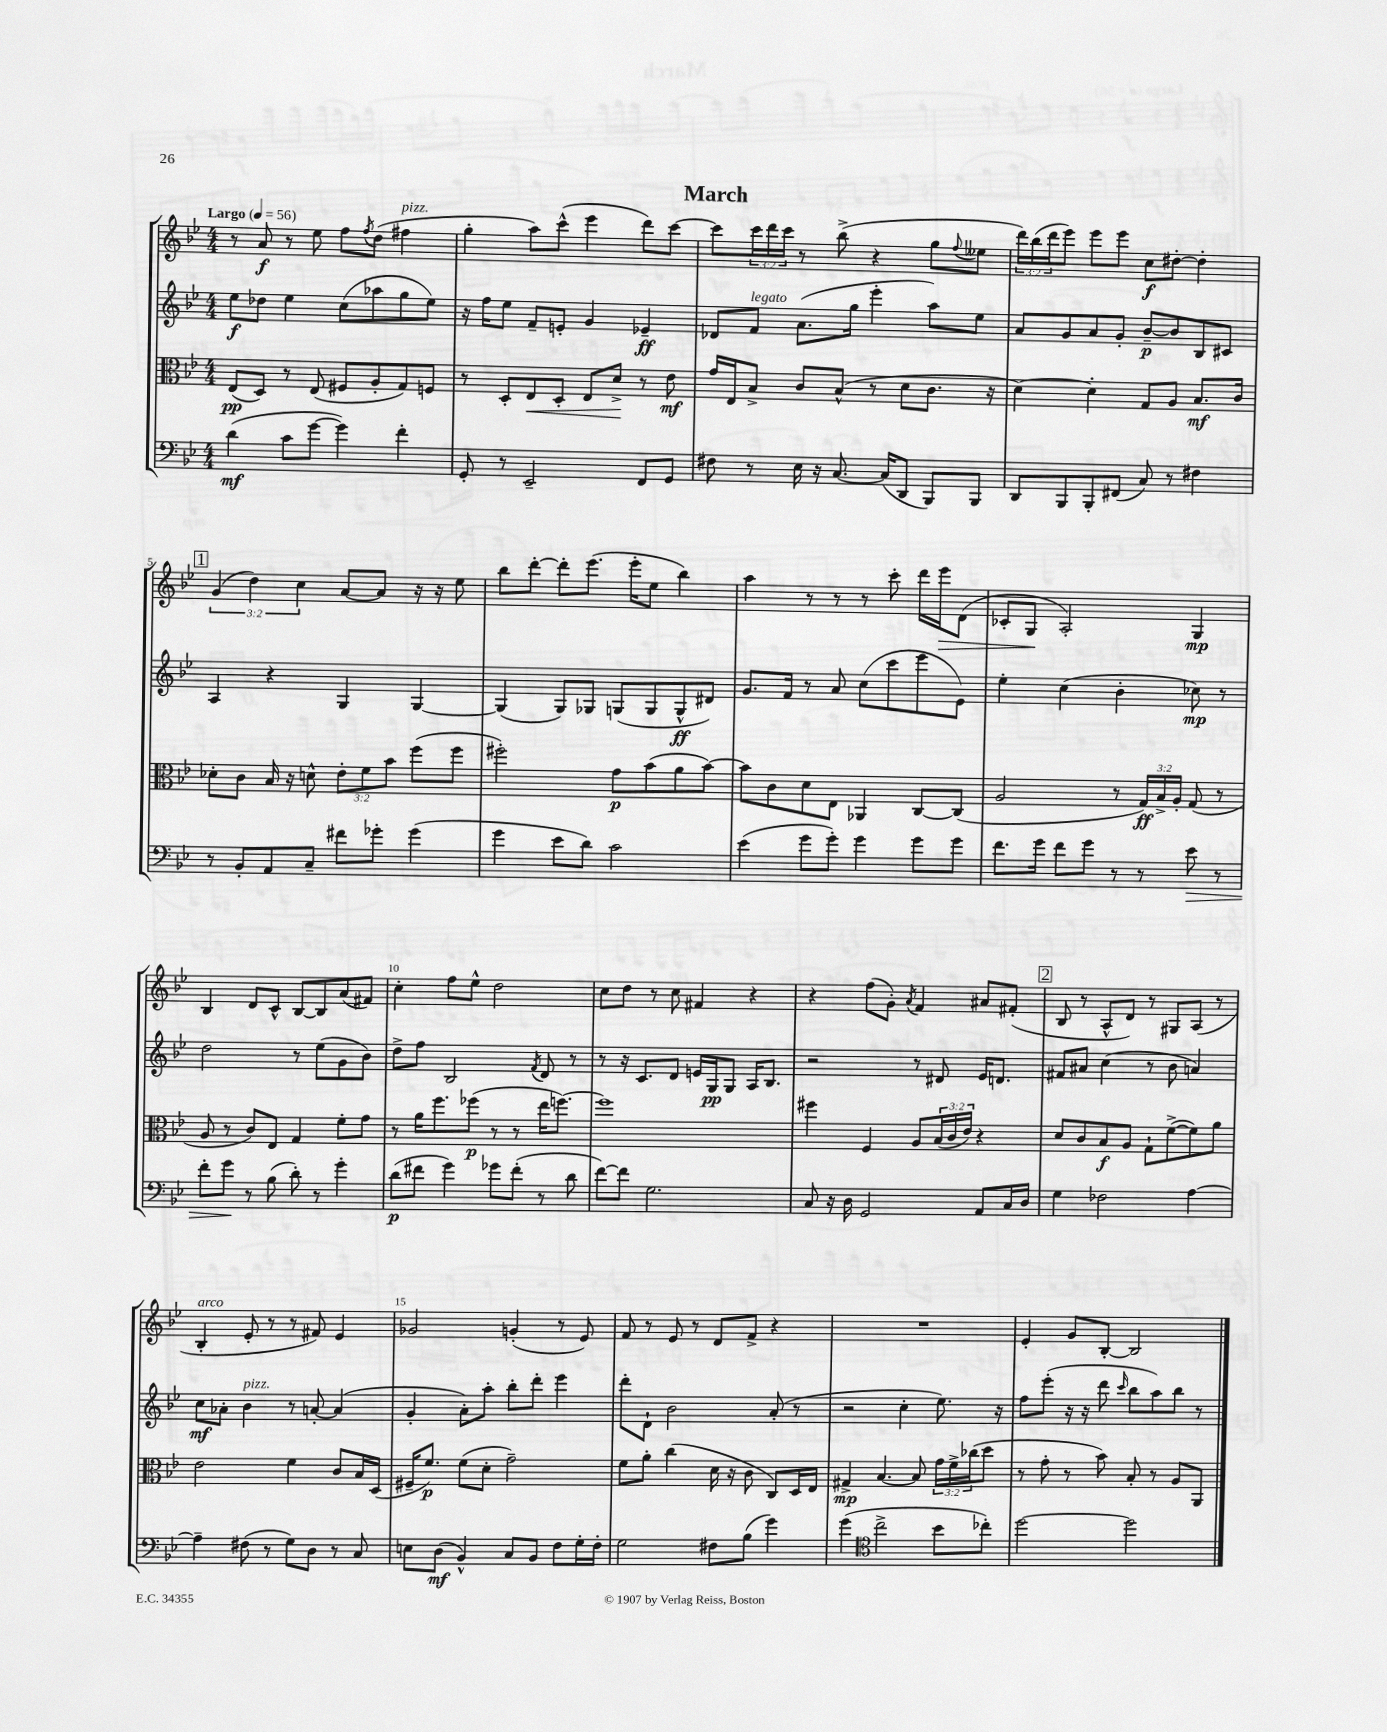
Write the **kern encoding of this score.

**kern	**dynam	**kern	**dynam	**kern	**dynam	**kern	**dynam
*part4	*part4	*part3	*part3	*part2	*part2	*part1	*part1
*staff4	*staff4	*staff3	*staff3	*staff2	*staff2	*staff1	*staff1
*clefF4	*	*clefC3	*	*clefG2	*	*clefG2	*
*k[b-e-]	*	*k[b-e-]	*	*k[b-e-]	*	*k[b-e-]	*
*M4/4	*	*M4/4	*	*M4/4	*	*M4/4	*
*MM56	*	*MM56	*	*MM56	*	*MM56	*
=1	=1	=1	=1	=1	=1	=1	=1
!	!	!	!	!	!	!LO:TX:a:B:t=Largo	!
(4d\	mf	(8E-/L	pp	8ee-\L	f	8r	.
.	.	8D/J)	.	8dd-X\J	.	8a/	f
8c\L	.	8r	.	4ee-\	.	8r	.
[8g\J	.	(8E-/	.	.	.	8ee-\	.
4g\])	.	8F#X/L	.	(8cc\L	.	8ff\L	.
.	.	.	.	.	.	8qff/	.
.	.	8A'/	.	8aa-X\	.	(8dd\J	.
!	!	!	!	!	!	!LO:TX:a:i:t=pizz.	!
4f'\	.	8G/)	.	8gg\	.	4ff#X\	.
.	.	8Fn/J	.	8ee-\J)	.	.	.
=2	=2	=2	=2	=2	=2	=2	=2
8GG'/	.	8r	.	16r	.	4gg'\	.
.	.	.	.	16ff\KL	.	.	.
8r	.	8D'/L	.	8ee-\J	.	.	.
!	!	!	!LO:HP:b	!	!	!	!
2EE-~/	.	8E-/	<	8f~/L	.	8aa\L)	.
.	.	8D'/J	.	8en'/J	.	(8ccc^^\J	.
.	.	8E-/L	.	4g/	.	4eee-\	.
.	.	8d^/J	.	.	.	.	.
8FF/L	.	8r	[	4e-X~/	ff	8ddd\L)	.
8GG/J	.	8e-\	mf	.	.	[8ccc\J	.
=3	=3	=3	=3	=3	=3	=3	=3
8F#X\	.	16g/LL	.	8d-X/L	.	8ccc\L]	.
.	.	16E-/J	.	.	.	.	.
!	!	!	!	!LO:TX:a:i:t=legato	!	!	!
8r	.	8B-^/J	.	8f/J	.	24ccc\L	.
.	.	.	.	.	.	24ddd\	.
.	.	.	.	.	.	24ccc\JJ	.
16E-\	.	8c/L	.	(8.a\L	.	8r	.
16r	.	.	.	.	.	.	.
[8.C/	.	(8B-^^/J	.	.	.	(8bb-^\	.
.	.	.	.	16gg\Jk	.	.	.
.	.	8r	.	4eee-'\	.	4r	.
(16C/KL]	.	.	.	.	.	.	.
8DD/J	.	8d\L	.	.	.	.	.
8BBB-/L)	.	8.c\J	.	8aa\L)	.	8gg\L	.
.	.	.	.	.	.	8qqff/	.
8BBB-/J	.	.	.	8ee-\J	.	8ee--X\J	.
.	.	16r	.	.	.	.	.
=4	=4	=4	=4	=4	=4	=4	=4
8DD/L	.	[4d\)	.	8a/L	.	24ddd\LL)	.
.	.	.	.	.	.	(24bb-\	.
.	.	.	.	.	.	24ddd\J	.
8BBB-/	.	.	.	8g/	.	8eee-\J)	.
8BBB-'/	.	4d'\]	.	8a/	.	8eee-\L	.
(8FF#X/J	.	.	.	8g'/J	.	8eee-\J	.
8C/)	.	8G/L	.	[8b-~/L	p	8cc\L	f
8r	.	8A/J	.	8b-/]	.	[8dd#X'\J	.
4F#X\	.	8.B-/L	mf	8B-/	.	4dd#'\]	.
.	.	.	.	8c#X/J	.	.	.
.	.	16c/Jk	.	.	.	.	.
!!LO:LB:g=z
!!LO:REH:place=s1:t=1
=5	=5	=5	=5	=5	=5	=5	=5
8r	.	8d-X'\L	.	4A/	.	(6g/	.
8BB-'/L	.	8c\J	.	.	.	.	.
.	.	.	.	.	.	6dd\)	.
8AA/	.	16B-/	.	4r	.	.	.
.	.	16r	.	.	.	.	.
.	.	.	.	.	.	6cc\	.
8C~/J	.	8dn^^\	.	.	.	.	.
8f#X\L	.	12e-'\L	.	4G/	.	[8a/L	.
.	.	12f\	.	.	.	.	.
8g-X'\J	.	.	.	.	.	8a/J]	.
.	.	12b-\J	.	.	.	.	.
(4g-\	.	(8ff\L	.	[4G/	.	16r	.
.	.	.	.	.	.	16r	.
.	.	8ff\J	.	.	.	8ee-\	.
=6	=6	=6	=6	=6	=6	=6	=6
4g\	.	2ff#X'\)	.	(4G/]	.	8bb-\L	.
.	.	.	.	.	.	[8ddd'\J	.
8e-\L	.	.	.	8G/L)	.	8ddd'\L]	.
8d\J)	.	.	.	8G-X/J	.	(8.eee-\J	.
2c\	.	8g\L	p	(8Gn/L	.	.	.
.	.	.	.	.	.	16eee-'\KL	.
.	.	(8b-\	.	8G/	.	8ee-\J	.
.	.	8a\	.	8G^^/	ff	4bb-\)	.
.	.	[8b-\J)	.	8d#X/J)	.	.	.
=7	=7	=7	=7	=7	=7	=7	=7
(4e-\	.	8b-\L]	.	8.g/L	.	4aa\	.
.	.	8c\	.	.	.	.	.
.	.	.	.	16f/Jk	.	.	.
8g\L	.	8d\	.	8r	.	8r	.
8g'\J)	.	8E-\J	.	8a/	.	8r	.
4g\	.	4AA-X/	.	(8cc\L	.	8r	.
.	.	.	.	8ccc\	.	8ccc'\	.
8g\L	.	[8C/L	.	8eee-\	.	16ddd\LL	.
!	!	!	!	!	!	!	!LO:HP:b
.	.	.	.	.	.	16eee-\J	>
8g\J	.	(8C/J]	.	8e-\J)	.	(8d\J	.
=8	=8	=8	=8	=8	=8	=8	=8
8.f\L	.	2A/	.	4ee-'\	.	8c-X'/L	.
.	.	.	.	.	.	8G/J	.
16g\Jk	.	.	.	.	.	.	.
8f\L	.	.	.	(4cc\	.	2A'/)	]
8g\J	.	.	.	.	.	.	.
8r	.	8r	.	4b-'\	.	.	.
8r	.	24G/LL)	ff	.	.	.	.
.	.	24B-^/	.	.	.	.	.
.	.	24A'/JJ	.	.	.	.	.
!	!LO:HP:b	!	!	!	!	!	!
8e-\	>	(8G/	.	8cc-X\)	mp	4G/	mp
8r	.	8r	.	8r	.	.	.
!!LO:LB:g=z
=9	=9	=9	=9	=9	=9	=9	=9
8f'\L	.	8A/	.	2dd\	.	4B-/	.
8g\J	.	8r	.	.	.	.	.
8r	]	8c/L)	.	.	.	8d/L	.
(8B-\	.	8E-/J	.	.	.	8c^^/J	.
8d'\)	.	4G/	.	8r	.	[8B-/L	.
8r	.	.	.	(8ee-\L	.	8B-/]	.
4g'\	.	8f'\L	.	8g\	.	(8a/	.
.	.	8g\J	.	8b-\J)	.	8f#X/J)	.
=10	=10	=10	=10	=10	=10	=10	=10
(8d\L	p	8r	.	8dd^\L	.	4cc'\	.
8f#X\J	.	16a\KL	.	8ff\J	.	.	.
.	.	8.ff\	.	.	.	.	.
4g\)	.	.	.	2B-/	.	8ff\L	.
.	.	(8ff-X\J	p	.	.	8ee-^^\J	.
8g-X\L	.	8r	.	.	.	2dd\	.
(8f#'\J	.	8r	.	.	.	.	.
.	.	.	.	8qf/	.	.	.
8r	.	16ee-\KL	.	8d/	.	.	.
.	.	[8.ffn\J)	.	.	.	.	.
8d\	.	.	.	8r	.	.	.
=11	=11	=11	=11	=11	=11	=11	=11
[8f\L)	.	1ff]	.	8r	.	8cc\L	.
8f\J]	.	.	.	16r	.	8dd\J	.
.	.	.	.	8.c/L	.	.	.
2.G\	.	.	.	.	.	8r	.
.	.	.	.	8d/J	.	8cc\	.
.	.	.	.	16en/LL	.	4f#X/	.
.	.	.	.	16G/J	pp	.	.
.	.	.	.	8G/J	.	.	.
.	.	.	.	16A/KL	.	4r	.
.	.	.	.	8.B-/J	.	.	.
=12	=12	=12	=12	=12	=12	=12	=12
8C/	.	4ff#X\	.	2r	.	4r	.
16r	.	.	.	.	.	.	.
16D\	.	.	.	.	.	.	.
2GG/	.	4F/	.	.	.	(8ff\L	.
.	.	.	.	.	.	8g'\J)	.
.	.	.	.	.	.	8qa/	.
.	.	8A/L	.	8r	.	4f/	.
.	.	(24B-/L	.	8d#X/	.	.	.
.	.	24c/	.	.	.	.	.
.	.	24e-/JJ)	.	.	.	.	.
8AA/L	.	4r	.	16e-/KL	.	8a#X/L	.
.	.	.	.	8.dn/J	.	.	.
16C/L	.	.	.	.	.	(8f#X'/J	.
16D/JJ	.	.	.	.	.	.	.
!!LO:REH:place=s1:t=2
=13	=13	=13	=13	=13	=13	=13	=13
4G\	.	8d/L	.	8f#X/L	.	8B-/	.
.	.	8c/	.	8a#X/J	.	8r	.
2F-X\	.	8B-/	f	(4cc\	.	8A^^/L	.
.	.	8A/J	.	.	.	8d/J)	.
.	.	8G`\L	.	8r	.	8r	.
.	.	([8f^\	.	8b-\	.	8G#X/L	.
[4A\	.	8f\])	.	4an/)	.	(8A/J	.
.	.	8a\J	.	.	.	8r	.
!!LO:LB:g=z
=14	=14	=14	=14	=14	=14	=14	=14
!	!	!	!	!	!	!LO:TX:a:i:t=arco	!
4A~\]	.	2e-\	.	8cc\L	mf	4B-'/	.
.	.	.	.	8a-X'\J	.	.	.
!	!	!	!	!LO:TX:a:i:t=pizz.	!	!	!
(8F#X\	.	.	.	4b-\	.	8e-'/	.
8r	.	.	.	.	.	8r	.
8G\L)	.	4f\	.	8r	.	8r	.
8D\J	.	.	.	[8an'/	.	8f#X/)	.
8r	.	8c/L	.	(4a/]	.	4e-/	.
8C/	.	16B-/L	.	.	.	.	.
.	.	(16D/JJ	.	.	.	.	.
=15	=15	=15	=15	=15	=15	=15	=15
8En\L	.	16F#X~/KL	.	4g'/	.	2g-X/	.
.	.	8.f/J)	p	.	.	.	.
(8D\J	mf	.	.	.	.	.	.
4BB-^^/)	.	(8f\L	.	8a'\L)	.	.	.
.	.	8d'\J	.	8aa'\J	.	.	.
8C/L	.	2g~\)	.	8bb-'\L	.	(4gn'/	.
8BB-/J	.	.	.	8ddd'\J	.	.	.
8F\L	.	.	.	4eee-\	.	8r	.
16G'\L	.	.	.	.	.	8e-/)	.
16F'\JJ	.	.	.	.	.	.	.
=16	=16	=16	=16	=16	=16	=16	=16
2G\	.	8f\L	.	8ddd'\L	.	8f/	.
.	.	8a'\J	.	8d`\J	.	8r	.
.	.	(4cc\	.	2b-\	.	8e-/	.
.	.	.	.	.	.	8r	.
8F#X\L	.	16d\	.	.	.	8d/L	.
.	.	16r	.	.	.	.	.
(8B-\J	.	8c\	.	.	.	8f^/J	.
4g\)	.	8C/L)	.	(8a'/	.	4r	.
.	.	16D/L	.	8r	.	.	.
.	.	16E-/JJ	.	.	.	.	.
=17	=17	=17	=17	=17	=17	=17	=17
(4g\	.	4G#X^/	mp	2r	.	1r	.
*clefC4	*	*	*	*	*	*	*
2cc^\	.	[4.B-/	.	.	.	.	.
.	.	.	.	4cc'\	.	.	.
.	.	8B-/]	.	.	.	.	.
8b-\L	.	24g\LL	.	8.ee-\)	.	.	.
.	.	24f^\	.	.	.	.	.
.	.	(24cc-X\J	.	.	.	.	.
8cc-X'\J)	.	8dd\J	.	.	.	.	.
.	.	.	.	16r	.	.	.
=18	=18	=18	=18	=18	=18	=18	=18
[2dd\	.	8r	.	8ff\L	.	4e-'/	.
.	.	8g'\	.	(8eee-'\J	.	.	.
.	.	8r	.	16r	.	8g/L	.
.	.	.	.	16r	.	.	.
.	.	8b-\)	.	8ddd\	.	[8B-'/J	.
.	.	.	.	16qqccc/	.	.	.
2dd\]	.	8B-'/	.	8bb-\L	.	2B-/]	.
.	.	8r	.	8aa\)	.	.	.
.	.	8A/L	.	8bb-\J	.	.	.
.	.	8AA/J	.	8r	.	.	.
==	==	==	==	==	==	==	==
*-	*-	*-	*-	*-	*-	*-	*-
